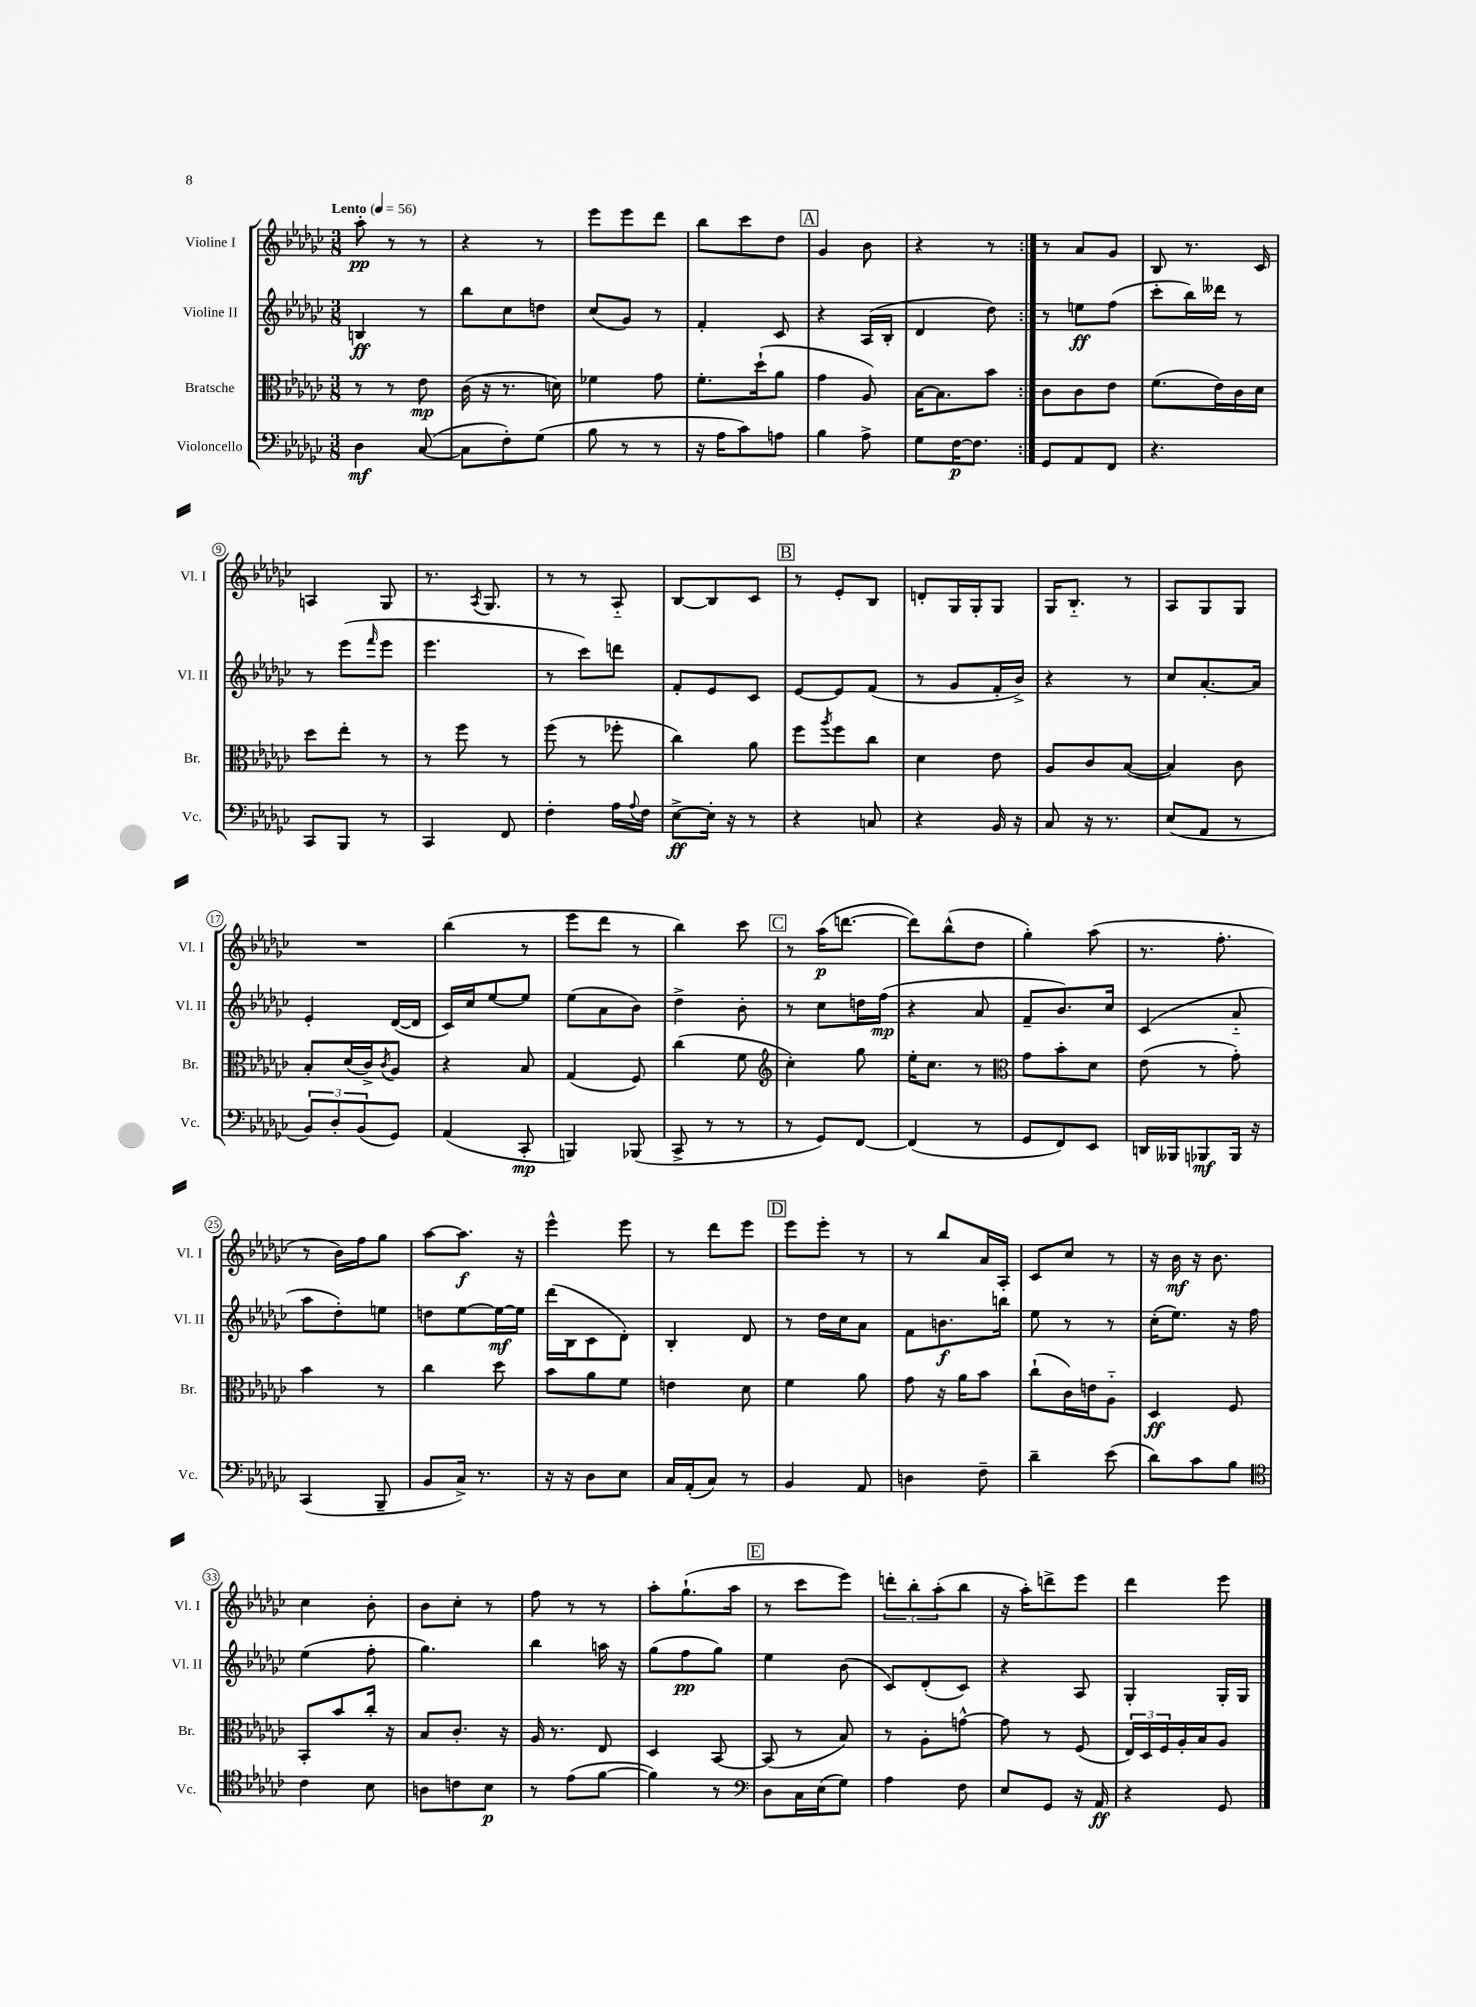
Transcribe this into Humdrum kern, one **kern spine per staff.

**kern	**dynam	**kern	**dynam	**kern	**dynam	**kern	**dynam
*part4	*part4	*part3	*part3	*part2	*part2	*part1	*part1
*staff4	*staff4	*staff3	*staff3	*staff2	*staff2	*staff1	*staff1
*I"Violoncello	*	*I"Bratsche	*	*I"Violine II	*	*I"Violine I	*
*I'Vc.	*	*I'Br.	*	*I'Vl. II	*	*I'Vl. I	*
*clefF4	*	*clefC3	*	*clefG2	*	*clefG2	*
*k[b-e-a-d-g-c-]	*	*k[b-e-a-d-g-c-]	*	*k[b-e-a-d-g-c-]	*	*k[b-e-a-d-g-c-]	*
*M3/8	*	*M3/8	*	*M3/8	*	*M3/8	*
*MM56	*	*MM56	*	*MM56	*	*MM56	*
=1	=1	=1	=1	=1	=1	=1	=1
!	!	!	!	!	!	!LO:TX:a:B:t=Lento	!
4D-\	mf	8r	.	4Bn/	ff	8aa-'\	pp
.	.	8r	.	.	.	8r	.
([8C-/	.	8e-\	mp	8r	.	8r	.
=2	=2	=2	=2	=2	=2	=2	=2
8C-\L]	.	(16c-\	.	8bb-\L	.	4r	.
.	.	16r	.	.	.	.	.
8F'\)	.	8.r	.	8cc-\	.	.	.
(8G-\J	.	.	.	8ddn\J	.	8r	.
.	.	16dn\)	.	.	.	.	.
=3	=3	=3	=3	=3	=3	=3	=3
8B-\	.	4f-X\	.	(8cc-/L	.	8eee-\L	.
8r	.	.	.	8g-/J)	.	8eee-\	.
8r	.	8g-\	.	8r	.	8ddd-\J	.
=4	=4	=4	=4	=4	=4	=4	=4
16r	.	8.f'\L	.	4f'/	.	8bb-\L	.
16A-\KL	.	.	.	.	.	.	.
8c-\)	.	.	.	.	.	8ccc-\	.
.	.	(16dd-`\k	.	.	.	.	.
8An\J	.	8a-\J	.	8c-/	.	8dd-\J	.
!!LO:REH:place=s1:t=A
=5	=5	=5	=5	=5	=5	=5	=5
4B-\	.	4g-\	.	4r	.	4g-/	.
8A-^\	.	8A-/)	.	(16A-/LL	.	8b-\	.
.	.	.	.	16B-'/JJ	.	.	.
=6	=6	=6	=6	=6	=6	=6	=6
8G-\L	.	[16B-\KL	.	4d-/	.	4r	.
.	.	8.B-\]	.	.	.	.	.
[16F\K	p	.	.	.	.	.	.
8.F\J]	.	.	.	.	.	.	.
.	.	8b-\J	.	8dd-\)	.	8r	.
=7:|!	=7:|!	=7:|!	=7:|!	=7:|!	=7:|!	=7:|!	=7:|!
8GG-/L	.	8c-\L	.	8r	.	8r	.
8AA-/	.	8c-\	.	8een\L	ff	8a-/L	.
8FF/J	.	8e-\J	.	(8ff\J	.	8g-/J	.
=8	=8	=8	=8	=8	=8	=8	=8
4.r	.	(8.f\L	.	8ccc-'\L	.	8B-/	.
.	.	.	.	16bb-\L)	.	8.r	.
.	.	16e-\L)	.	16ddd--X\JJ	.	.	.
.	.	16c-\	.	8r	.	.	.
.	.	16d-\JJ	.	.	.	16c-/	.
!!LO:LB:g=z
=9	=9	=9	=9	=9	=9	=9	=9
8CC-/L	.	8dd-\L	.	8r	.	4An/	.
8BBB-/J	.	8ee-'\J	.	(8eee-\L	.	.	.
.	.	.	.	16qqfff/	.	.	.
8r	.	8r	.	8eee-\J	.	8G-/	.
=10	=10	=10	=10	=10	=10	=10	=10
4CC-/	.	8r	.	4.eee-\	.	8.r	.
.	.	8ff\	.	.	.	.	.
.	.	.	.	.	.	8qA-/	.
.	.	.	.	.	.	8.G-/	.
8FF/	.	8r	.	.	.	.	.
=11	=11	=11	=11	=11	=11	=11	=11
4F'\	.	(8ff\	.	8r	.	8r	.
.	.	8r	.	8ccc-\L)	.	8r	.
16A-\LL	.	8ff-X'\	.	8dddn\J	.	8A-/	.
8qqA-/	.	.	.	.	.	.	.
16F\JJ	.	.	.	.	.	.	.
=12	=12	=12	=12	=12	=12	=12	=12
[8E-^\L	ff	4cc-\)	.	8f'/L	.	[8B-/L	.
16E-'\Jk]	.	.	.	8e-/	.	8B-/]	.
16r	.	.	.	.	.	.	.
8r	.	8a-\	.	8c-/J	.	8c-/J	.
!!LO:REH:place=s1:t=B
=13	=13	=13	=13	=13	=13	=13	=13
4r	.	8ff\L	.	[8e-/L	.	8r	.
.	.	8qaa-/	.	.	.	.	.
.	.	8ff\	.	8e-/]	.	8e-'/L	.
8Cn/	.	8cc-\J	.	(8f/J	.	8B-/J	.
=14	=14	=14	=14	=14	=14	=14	=14
4r	.	4d-\	.	8r	.	8dn'/L	.
.	.	.	.	8g-/L	.	16G-/L	.
.	.	.	.	.	.	16G-'/J	.
16BB-/	.	8e-\	.	16f'/L	.	8G-/J	.
16r	.	.	.	16b-^/JJ)	.	.	.
=15	=15	=15	=15	=15	=15	=15	=15
8C-/	.	8A-/L	.	4r	.	16G-/KL	.
.	.	.	.	.	.	8.B-/J	.
16r	.	8c-/	.	.	.	.	.
8.r	.	.	.	.	.	.	.
.	.	([8B-/J	.	8r	.	8r	.
=16	=16	=16	=16	=16	=16	=16	=16
(8E-/L	.	4B-/])	.	8cc-/L	.	8A-/L	.
8AA-/J	.	.	.	[8.a-'/	.	8G-/	.
8r	.	8c-\	.	.	.	8G-/J	.
.	.	.	.	16a-/Jk]	.	.	.
!!LO:LB:g=z
=17	=17	=17	=17	=17	=17	=17	=17
12BB-/L)	.	8B-'/L	.	4e-'/	.	4.r	.
12D-'/	.	.	.	.	.	.	.
.	.	(16d-/L	.	.	.	.	.
(12BB-/	.	.	.	.	.	.	.
.	.	16c-^/J)	.	.	.	.	.
.	.	8qc-/	.	.	.	.	.
8GG-/J)	.	8A-/J	.	([16d-/LL	.	.	.
.	.	.	.	16d-/JJ]	.	.	.
=18	=18	=18	=18	=18	=18	=18	=18
(4AA-/	.	4r	.	16c-/LL)	.	(4bb-\	.
.	.	.	.	16cc-/J	.	.	.
.	.	.	.	[8ee-/	.	.	.
8CC-'/	mp	8B-/	.	8ee-/J]	.	8r	.
=19	=19	=19	=19	=19	=19	=19	=19
4BBBn/)	.	(4G-/	.	(8ee-\L	.	8eee-\L	.
.	.	.	.	8a-\	.	8ddd-\J	.
(8BBB-X/	.	8F/)	.	8b-\J)	.	8r	.
=20	=20	=20	=20	=20	=20	=20	=20
8CC-^/	.	(4cc-\	.	4dd-^\	.	4bb-\)	.
8r	.	.	.	.	.	.	.
8r	.	8f\	.	8b-'\	.	8ccc-\	.
!!LO:REH:place=s1:t=C
=21	=21	=21	=21	=21	=21	=21	=21
*	*	*clefG2	*	*	*	*	*
8r	.	4cc-'\)	.	8r	.	8r	.
8GG-/L)	.	.	.	8cc-\L	.	(16aa-\KL	p
.	.	.	.	.	.	[8.dddn\J	.
[8FF/J	.	8gg-\	.	16ddn\L	.	.	.
.	.	.	.	(16ff\JJ	mp	.	.
=22	=22	=22	=22	=22	=22	=22	=22
(4FF/]	.	16ee-'\KL	.	4r	.	8ddd\L])	.
.	.	8.cc-\J	.	.	.	.	.
.	.	.	.	.	.	(8bb-^^\	.
8r	.	8r	.	8a-/	.	8dd-\J	.
=23	=23	=23	=23	=23	=23	=23	=23
*	*	*clefC3	*	*	*	*	*
8GG-/L	.	8g-\L	.	8f~/L	.	4gg-'\)	.
8FF/)	.	8b-'\	.	8.b-/)	.	.	.
8EE-/J	.	8d-\J	.	.	.	(8aa-\	.
.	.	.	.	16cc-/Jk	.	.	.
=24	=24	=24	=24	=24	=24	=24	=24
16DDn/LL	.	(8e-\	.	(4c-/	.	8.r	.
16BBB--X/J	.	.	.	.	.	.	.
8BBB-X/	mf	8r	.	.	.	.	.
.	.	.	.	.	.	8.ff'\	.
16BBB-/Jk	.	8g-'\)	.	8a-/	.	.	.
16r	.	.	.	.	.	.	.
!!LO:LB:g=z
=25	=25	=25	=25	=25	=25	=25	=25
(4CC-/	.	4b-\	.	8aa-\L	.	8r	.
.	.	.	.	8dd-'\)	.	16b-\LL)	.
.	.	.	.	.	.	16ff\J	.
8BBB-~/	.	8r	.	8een\J	.	8gg-\J	.
=26	=26	=26	=26	=26	=26	=26	=26
8BB-/L	.	4cc-\	.	8ddn\L	.	[8aa-\L	.
16C-^/Jk)	.	.	.	[8ee-\	.	8.aa-\J]	f
8.r	.	.	.	.	.	.	.
.	.	8dd-\	.	16ee-\L_	mf	.	.
.	.	.	.	16ee-\JJ]	.	16r	.
=27	=27	=27	=27	=27	=27	=27	=27
16r	.	8b-\L	.	(16ddd-\LL	.	4eee-^^\	.
16r	.	.	.	16B-\J	.	.	.
8D-\L	.	8a-\	.	8c-\	.	.	.
8E-\J	.	8f\J	.	8d-'\J)	.	8eee-\	.
=28	=28	=28	=28	=28	=28	=28	=28
16C-/LL	.	4en\	.	4B-'/	.	8r	.
(16AA-'/J	.	.	.	.	.	.	.
8C-/J)	.	.	.	.	.	8ddd-\L	.
8r	.	8d-\	.	8d-/	.	8eee-\J	.
!!LO:REH:place=s1:t=D
=29	=29	=29	=29	=29	=29	=29	=29
4BB-/	.	4f\	.	8r	.	8eee-\L	.
.	.	.	.	16dd-\LL	.	8eee-'\J	.
.	.	.	.	16cc-\J	.	.	.
8AA-/	.	8a-\	.	8a-\J	.	8r	.
=30	=30	=30	=30	=30	=30	=30	=30
4Dn\	.	8g-\	.	8f\L	.	8r	.
.	.	16r	.	8.bn\	f	8bb-/L	.
.	.	16a-\KL	.	.	.	.	.
8F~\	.	8b-\J	.	.	.	16a-/L	.
.	.	.	.	16bbn\Jk	.	16A-'/JJ	.
=31	=31	=31	=31	=31	=31	=31	=31
4d-~\	.	(8cc-`\L	.	8ee-\	.	8c-/L	.
.	.	16c-\L)	.	8r	.	8cc-/J	.
.	.	16en\J	.	.	.	.	.
(8e-\	.	8A-\J	.	8r	.	8r	.
=32	=32	=32	=32	=32	=32	=32	=32
8d-\L)	.	4D-/	ff	(16cc-'\KL	.	16r	.
.	.	.	.	8.ee-\J)	.	16b-\	mf
8c-\	.	.	.	.	.	16r	.
.	.	.	.	.	.	8.b-\	.
8B-\J	.	8F/	.	16r	.	.	.
.	.	.	.	16ff\	.	.	.
!!LO:LB:g=z
=33	=33	=33	=33	=33	=33	=33	=33
*clefC4	*	*	*	*	*	*	*
4c-\	.	8BB-'/L	.	(4ee-\	.	4cc-\	.
.	.	8b-/	.	.	.	.	.
8B-\	.	16cc-'/Jk	.	8ff'\	.	8b-'\	.
.	.	16r	.	.	.	.	.
=34	=34	=34	=34	=34	=34	=34	=34
8An\L	.	8B-/L	.	4.gg-\)	.	8b-\L	.
8cn\	.	8.c-'/J	.	.	.	8cc-'\J	.
8B-\J	p	.	.	.	.	8r	.
.	.	16r	.	.	.	.	.
=35	=35	=35	=35	=35	=35	=35	=35
8r	.	16A-/	.	4bb-\	.	8ff\	.
.	.	8.r	.	.	.	.	.
(8e-\L	.	.	.	.	.	8r	.
[8f\J	.	8E-/	.	16aan\	.	8r	.
.	.	.	.	16r	.	.	.
=36	=36	=36	=36	=36	=36	=36	=36
4f\])	.	4D-/	.	(8gg-\L	.	8aa-'\L	.
.	.	.	.	8ff\	pp	(8.gg-`\	.
8r	.	[8BB-/	.	8gg-\J)	.	.	.
.	.	.	.	.	.	16aa-\Jk	.
!!LO:REH:place=s1:t=E
=37	=37	=37	=37	=37	=37	=37	=37
*clefF4	*	*	*	*	*	*	*
8D-\L	.	(8BB-/]	.	4ee-\	.	8r	.
16C-\L	.	8r	.	.	.	8ccc-\L	.
(16E-\J	.	.	.	.	.	.	.
8G-\J)	.	8B-/)	.	(8b-\	.	8eee-\J)	.
=38	=38	=38	=38	=38	=38	=38	=38
4A-\	.	8r	.	8c-/L)	.	12dddn'\L	.
.	.	.	.	.	.	12bb-'\	.
.	.	8A-'\L	.	(8d-'/	.	.	.
.	.	.	.	.	.	(12aa-'\	.
8F\	.	[8gn^^\J	.	8c-/J)	.	8bb-\J	.
=39	=39	=39	=39	=39	=39	=39	=39
8E-/L	.	8g\]	.	4r	.	16r	.
.	.	.	.	.	.	16aa-'\KL)	.
8GG-/J	.	8r	.	.	.	8dddn^\	.
16r	.	(8F/	.	8A-/	.	8eee-\J	.
16AA-/	ff	.	.	.	.	.	.
=40	=40	=40	=40	=40	=40	=40	=40
4r	.	24E-/LL)	.	4G-'/	.	4ddd-\	.
.	.	24D-/	.	.	.	.	.
.	.	24F/	.	.	.	.	.
.	.	16A-'/	.	.	.	.	.
.	.	16B-/J	.	.	.	.	.
8GG-/	.	8A-/J	.	16G-'/LL	.	8eee-\	.
.	.	.	.	16G-/JJ	.	.	.
==	==	==	==	==	==	==	==
*-	*-	*-	*-	*-	*-	*-	*-
